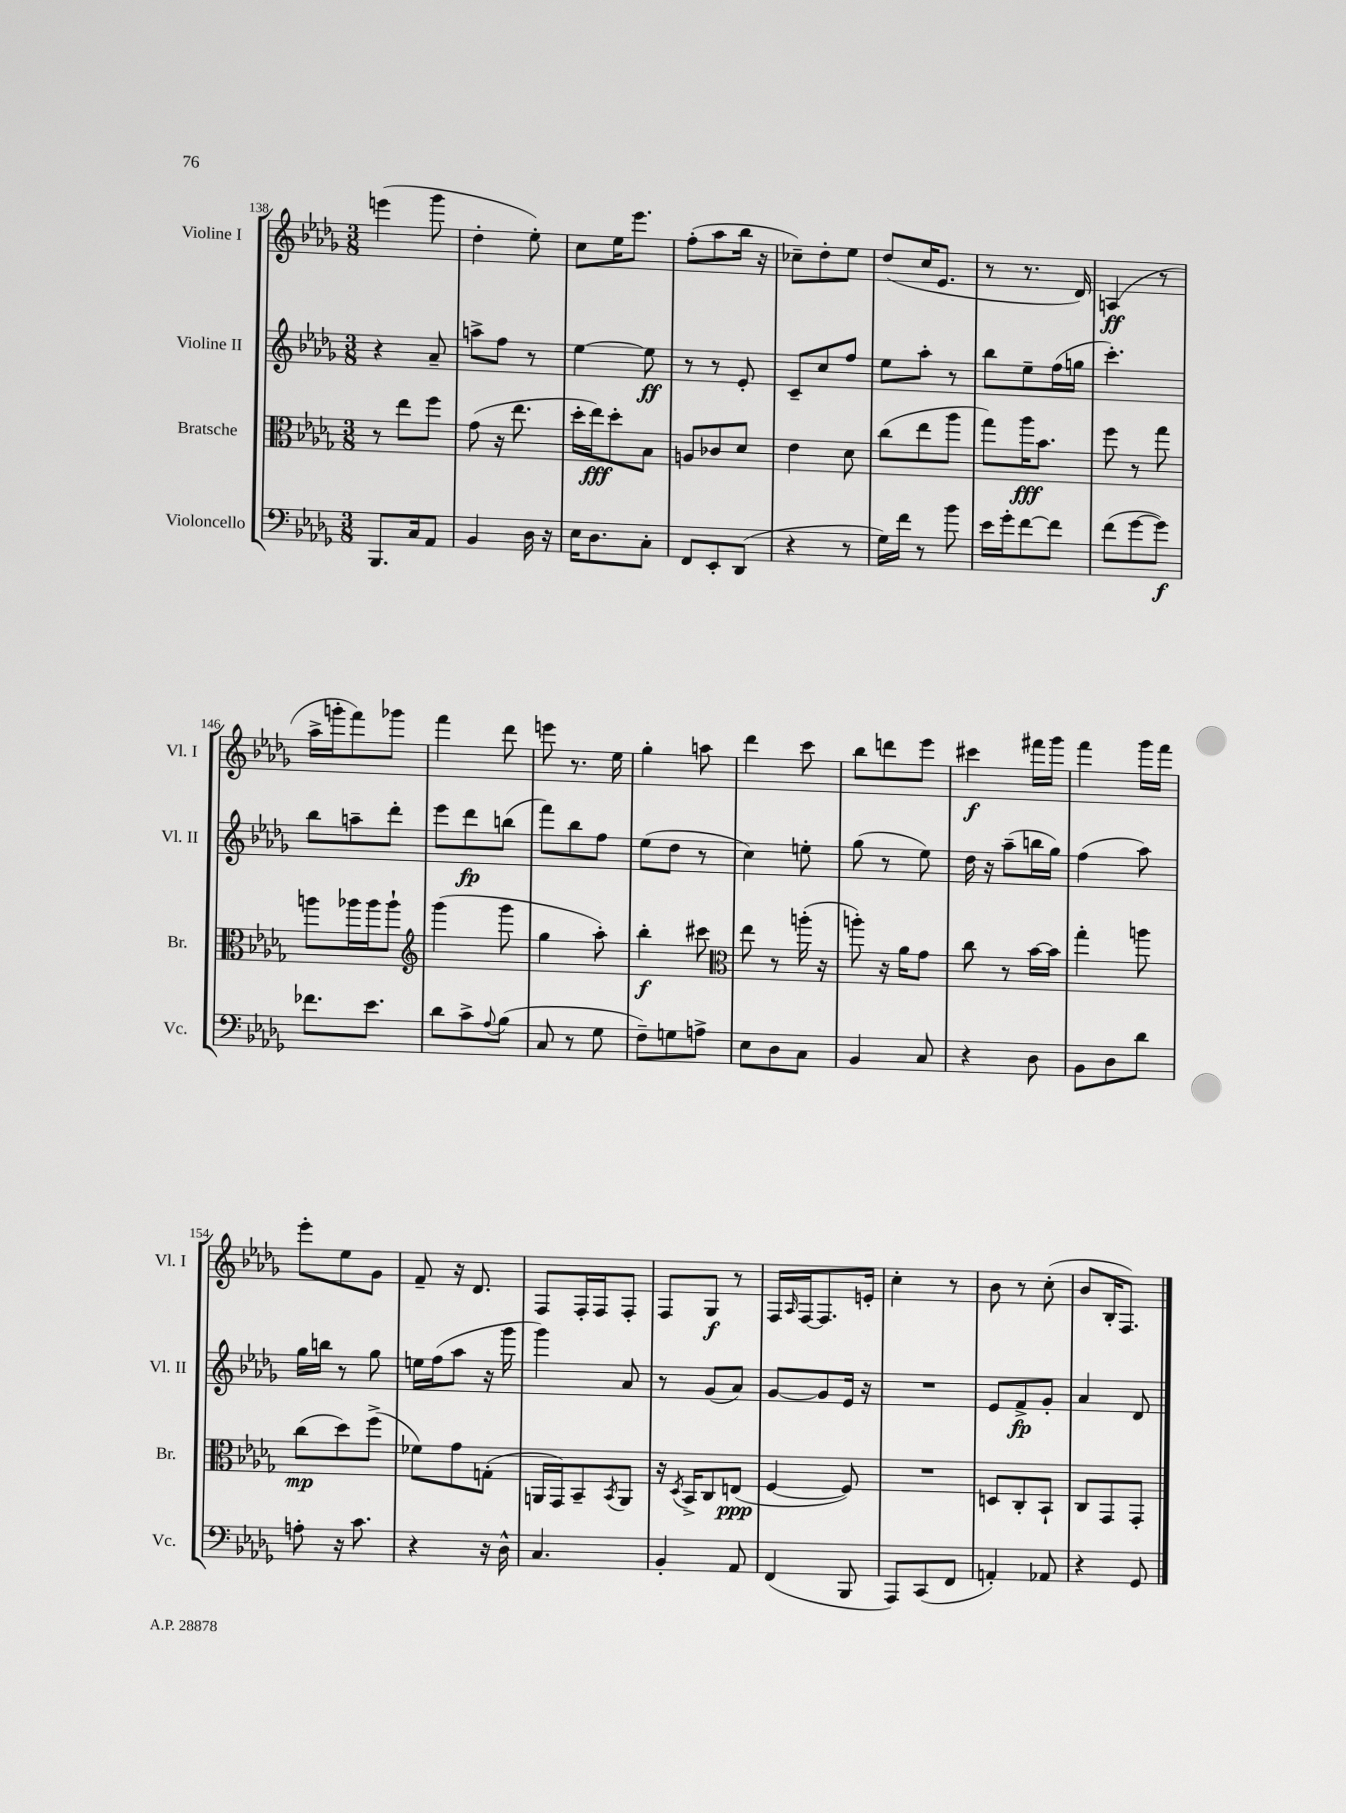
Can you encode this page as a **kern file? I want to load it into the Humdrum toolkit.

**kern	**dynam	**kern	**dynam	**kern	**dynam	**kern	**dynam
*part4	*part4	*part3	*part3	*part2	*part2	*part1	*part1
*staff4	*staff4	*staff3	*staff3	*staff2	*staff2	*staff1	*staff1
*I"Violoncello	*	*I"Bratsche	*	*I"Violine II	*	*I"Violine I	*
*I'Vc.	*	*I'Br.	*	*I'Vl. II	*	*I'Vl. I	*
*clefF4	*	*clefC3	*	*clefG2	*	*clefG2	*
*k[b-e-a-d-g-]	*	*k[b-e-a-d-g-]	*	*k[b-e-a-d-g-]	*	*k[b-e-a-d-g-]	*
*M3/8	*	*M3/8	*	*M3/8	*	*M3/8	*
=138	=138	=138	=138	=138	=138	=138	=138
8.BBB-/L	.	8r	.	4r	.	(4eeen\	.
.	.	8ee-\L	.	.	.	.	.
16C/k	.	.	.	.	.	.	.
8AA-/J	.	8ff\J	.	8a-~/	.	8ggg-\	.
=139	=139	=139	=139	=139	=139	=139	=139
4BB-/	.	(8g-\	.	8aan^\L	.	4dd-'\	.
.	.	16r	.	8ff\J	.	.	.
.	.	8.ee-\	.	.	.	.	.
16D-\	.	.	.	8r	.	8ee-'\)	.
16r	.	.	.	.	.	.	.
=140	=140	=140	=140	=140	=140	=140	=140
16E-\KL	.	16dd-'\LL	.	[4ee-\	.	8cc\L	.
8.D-\	.	16ee-\J)	fff	.	.	.	.
.	.	8dd-'\	.	.	.	16ee-\K	.
.	.	.	.	.	.	8.eee-\J	.
8C'\J	.	8B-\J	.	8ee-\]	ff	.	.
=141	=141	=141	=141	=141	=141	=141	=141
8FF/L	.	8An/L	.	8r	.	(8ff'\L	.
8EE-'/	.	8c-X/	.	8r	.	8aa-\	.
(8DD-/J	.	8d-/J	.	8e-'/	.	16bb-\Jk	.
.	.	.	.	.	.	16r	.
=142	=142	=142	=142	=142	=142	=142	=142
4r	.	4e-\	.	8c~/L	.	8cc-X~\L)	.
.	.	.	.	8cc/	.	8dd-'\	.
8r	.	8d-\	.	8ff/J	.	8ee-\J	.
=143	=143	=143	=143	=143	=143	=143	=143
16G-\LL)	.	(8cc\L	.	8ee-\L	.	(8dd-/L	.
16f\JJ	.	.	.	.	.	.	.
8r	.	8ee-\	.	8aa-'\J	.	16cc/K	.
.	.	.	.	.	.	8.e-/J	.
8b-\	.	8aa-\J	.	8r	.	.	.
=144	=144	=144	=144	=144	=144	=144	=144
16e-\LL	.	8gg-\L)	.	8bb-\L	.	8r	.
16g-'\J	.	.	.	.	.	.	.
[8f\	.	16aa-\K	fff	8ee-~\	.	8.r	.
.	.	8.b-\J	.	.	.	.	.
8f\J]	.	.	.	(16ff\L	.	.	.
.	.	.	.	16ggn\JJ	.	16d-/)	.
=145	=145	=145	=145	=145	=145	=145	=145
(8f\L	.	8ff\	.	4.ccc'\)	.	(4An/	ff
[8g-\	.	8r	.	.	.	.	.
8g-\J])	f	8gg-\	.	.	.	8r	.
!!LO:LB:g=z
=146	=146	=146	=146	=146	=146	=146	=146
8.f-X\L	.	8aan\L	.	8bb-\L	.	16aa-^\LL	.
.	.	.	.	.	.	16gggn'\J	.
.	.	16aa-X\L	.	8aan~\	.	8fff\)	.
8.e-\J	.	16aa-\J	.	.	.	.	.
.	.	8aa-`\J	.	8ddd-'\J	.	8ggg-X\J	.
=147	=147	=147	=147	=147	=147	=147	=147
*	*	*clefG2	*	*	*	*	*
8d-\L	.	(4ggg-\	.	8eee-\L	.	4fff\	.
8c^\	.	.	.	8ddd-\	fp	.	.
8qqA-/	.	.	.	.	.	.	.
(8B-\J	.	8ggg-\	.	(8bbn\J	.	8ddd-\	.
=148	=148	=148	=148	=148	=148	=148	=148
8C/	.	4gg-\	.	8fff\L)	.	8eeen\	.
8r	.	.	.	8bb-\	.	8.r	.
8G-\	.	8aa-'\)	.	8ff\J	.	.	.
.	.	.	.	.	.	16ee-\	.
=149	=149	=149	=149	=149	=149	=149	=149
8F~\L)	.	4bb-'\	f	(8ee-\L	.	4gg-'\	.
8Gn\	.	.	.	8dd-\J	.	.	.
8An^\J	.	8ccc#X\	.	8r	.	8aan\	.
=150	=150	=150	=150	=150	=150	=150	=150
*	*	*clefC3	*	*	*	*	*
8E-\L	.	8ee-\	.	4cc\)	.	4ddd-\	.
8D-\	.	8r	.	.	.	.	.
8C\J	.	(16aan'\	.	8een'\	.	8ccc\	.
.	.	16r	.	.	.	.	.
=151	=151	=151	=151	=151	=151	=151	=151
4BB-/	.	8aan'\)	.	(8gg-\	.	8bb-\L	.
.	.	16r	.	8r	.	8dddn\	.
.	.	16a-\KL	.	.	.	.	.
8C/	.	8g-\J	.	8ee-\)	.	8eee-\J	.
=152	=152	=152	=152	=152	=152	=152	=152
4r	.	8cc\	.	16dd-\	.	4ccc#X\	f
.	.	.	.	16r	.	.	.
.	.	8r	.	(8aa-~\L	.	.	.
8D-\	.	[16b-\LL	.	16bbn\L	.	16fff#X\LL	.
.	.	16b-\JJ]	.	16gg-\JJ)	.	16ggg-\JJ	.
=153	=153	=153	=153	=153	=153	=153	=153
8BB-\L	.	4gg-'\	.	(4ff\	.	4fff\	.
8D-\	.	.	.	.	.	.	.
8d-\J	.	8aan\	.	8aa-\)	.	16ggg-\LL	.
.	.	.	.	.	.	16fff\JJ	.
!!LO:LB:g=z
=154	=154	=154	=154	=154	=154	=154	=154
8An'\	.	(8cc\L	mp	16gg-\LL	.	8eee-'\L	.
.	.	.	.	16bbn\JJ	.	.	.
16r	.	8dd-\)	.	8r	.	8ee-\	.
8.c\	.	.	.	.	.	.	.
.	.	(8ff^\J	.	8gg-\	.	8g-\J	.
=155	=155	=155	=155	=155	=155	=155	=155
4r	.	8f-X\L)	.	16een\LL	.	8f~/	.
.	.	.	.	(16ff\J	.	.	.
.	.	8g-\	.	8aa-\J	.	16r	.
.	.	.	.	.	.	8.d-/	.
16r	.	(8Gn'\J	.	16r	.	.	.
16D-^^\	.	.	.	16ggg-\	.	.	.
=156	=156	=156	=156	=156	=156	=156	=156
4.C/	.	16AAn/LL	.	4ggg-\)	.	8F/L	.
.	.	16GG-/J)	.	.	.	.	.
.	.	8BB-~/	.	.	.	16F'/L	.
.	.	.	.	.	.	16F/J	.
.	.	8qBB-/	.	.	.	.	.
.	.	8AA/J	.	8a-/	.	8F'/J	.
=157	=157	=157	=157	=157	=157	=157	=157
4BB-'/	.	16r	.	8r	.	8F/L	.
.	.	8qD-/	.	.	.	.	.
.	.	16BB-^/KL	.	.	.	.	.
.	.	8C/	.	(8g-/L	.	8G-/J	f
8AA-/	.	(8En/J	ppp	8a-/J)	.	8r	.
=158	=158	=158	=158	=158	=158	=158	=158
(4FF/	.	[4F/	.	[8g-/L	.	16F/LL	.
.	.	.	.	.	.	16qqA-/	.
.	.	.	.	.	.	[16F/J	.
.	.	.	.	8g-/]	.	8.F/]	.
8BBB-/	.	8F/])	.	16e-/Jk	.	.	.
.	.	.	.	16r	.	16en'/Jk	.
=159	=159	=159	=159	=159	=159	=159	=159
8AAA-/L)	.	4.r	.	4.r	.	4cc'\	.
(8CC/	.	.	.	.	.	.	.
8FF/J	.	.	.	.	.	8r	.
=160	=160	=160	=160	=160	=160	=160	=160
4AAn'/)	.	8Dn/L	.	8e-/L	.	8b-\	.
.	.	8C'/	.	8f^/	fp	8r	.
8AA-X/	.	8BB-`/J	.	8g-'/J	.	(8cc'\	.
=161	=161	=161	=161	=161	=161	=161	=161
4r	.	8C/L	.	4a-/	.	8b-/L	.
.	.	8GG-/	.	.	.	16B-'/K	.
.	.	.	.	.	.	8.F/J)	.
8GG-/	.	8GG-'/J	.	8d-/	.	.	.
==	==	==	==	==	==	==	==
*-	*-	*-	*-	*-	*-	*-	*-
